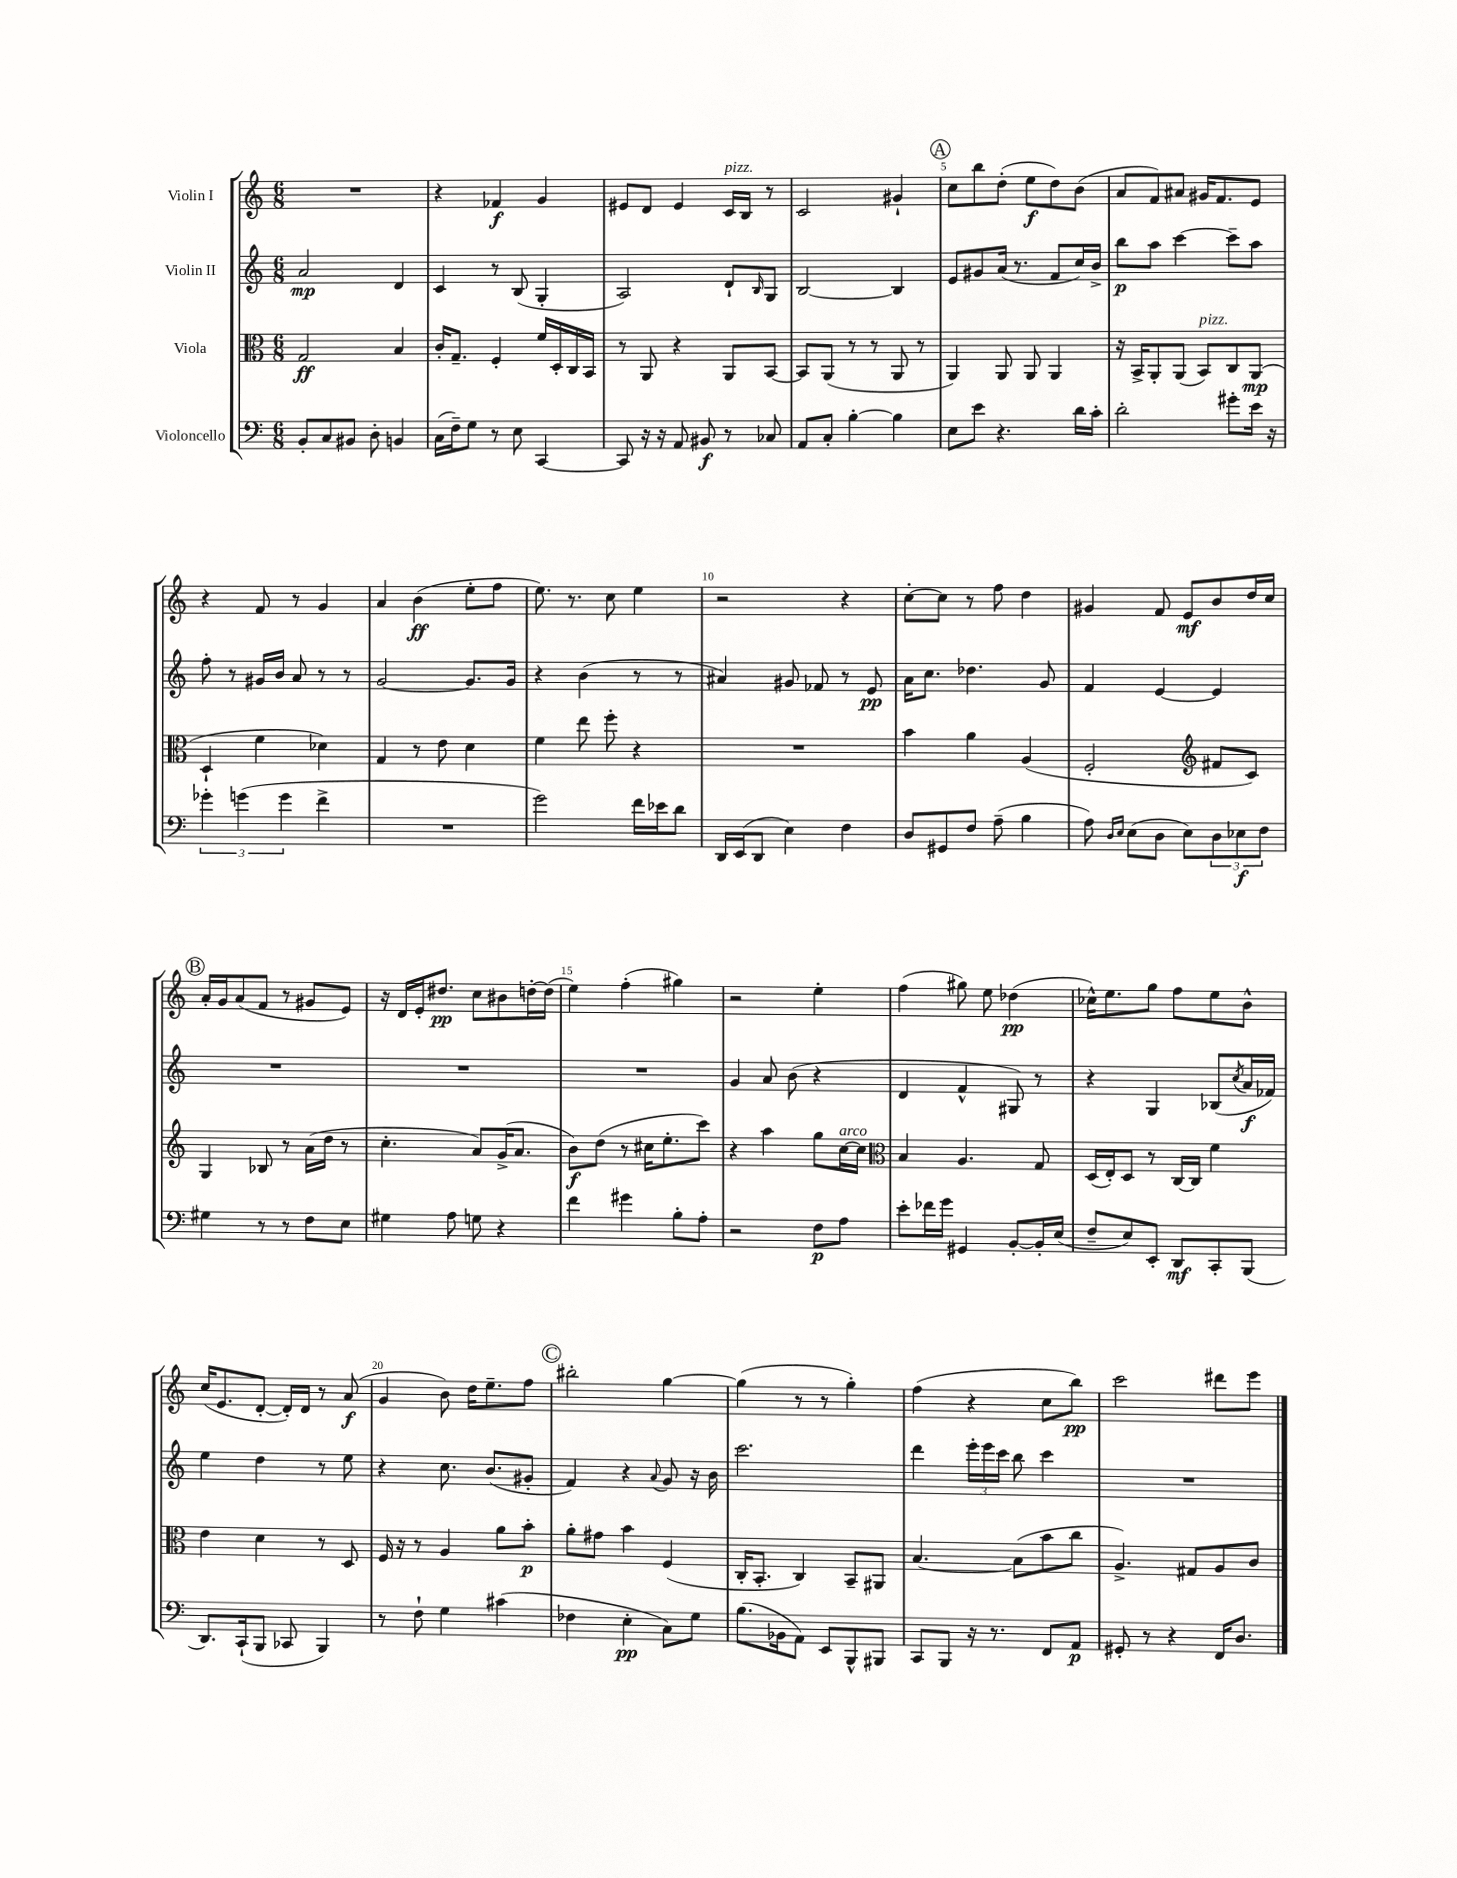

**kern	**dynam	**kern	**dynam	**kern	**dynam	**kern	**dynam
*part4	*part4	*part3	*part3	*part2	*part2	*part1	*part1
*staff4	*staff4	*staff3	*staff3	*staff2	*staff2	*staff1	*staff1
*I"Violoncello	*	*I"Viola	*	*I"Violin II	*	*I"Violin I	*
*clefF4	*	*clefC3	*	*clefG2	*	*clefG2	*
*k[]	*	*k[]	*	*k[]	*	*k[]	*
*M6/8	*	*M6/8	*	*M6/8	*	*M6/8	*
=1	=1	=1	=1	=1	=1	=1	=1
8BB'/L	.	2G/	ff	2a/	mp	2.r	.
8C/	.	.	.	.	.	.	.
8BB#X/J	.	.	.	.	.	.	.
8D'\	.	.	.	.	.	.	.
4BBn/	.	4B/	.	4d/	.	.	.
=2	=2	=2	=2	=2	=2	=2	=2
(16C\LL	.	16c'/KL	.	4c/	.	4r	.
16F~\J)	.	8.G~/J	.	.	.	.	.
8G\J	.	.	.	.	.	.	.
8r	.	4F'/	.	8r	.	4f-X/	f
8E\	.	.	.	(8B/	.	.	.
[4CC/	.	16f/LL	.	4G'/	.	4g/	.
.	.	16D'/	.	.	.	.	.
.	.	16C/	.	.	.	.	.
.	.	16BB/JJ	.	.	.	.	.
=3	=3	=3	=3	=3	=3	=3	=3
8CC/]	.	8r	.	2A/)	.	8e#X/L	.
16r	.	8AA/	.	.	.	8d/J	.
16r	.	.	.	.	.	.	.
8AA/	.	4r	.	.	.	4e#/	.
8BB#X/	f	.	.	.	.	.	.
!	!	!	!	!	!	!LO:TX:a:i:t=pizz.	!
8r	.	8AA/L	.	8d`/L	.	16c/LL	.
.	.	.	.	.	.	16B/JJ	.
.	.	.	.	16qqB/	.	.	.
8C-X/	.	[8BB/J	.	8G/J	.	8r	.
=4	=4	=4	=4	=4	=4	=4	=4
8AA/L	.	8BB/L]	.	[2B/	.	2c/	.
8C'/J	.	(8AA/J	.	.	.	.	.
[4B'\	.	8r	.	.	.	.	.
.	.	8r	.	.	.	.	.
4B\]	.	8AA/	.	4B/]	.	4g#X`/	.
.	.	8r	.	.	.	.	.
!!LO:REH:place=s1:t=A
=5	=5	=5	=5	=5	=5	=5	=5
8E\L	.	4AA/)	.	8e/L	.	8cc\L	.
8e\J	.	.	.	8g#X/	.	8bb\	.
4.r	.	8AA/	.	(16a/Jk	.	(8dd'\J	.
.	.	.	.	8.r	.	.	.
.	.	8AA/	.	.	.	8ee\L	f
.	.	4AA/	.	8f/L	.	8dd\)	.
16d\LL	.	.	.	16cc/L)	.	(8b\J	.
16c'\JJ	.	.	.	16b^/JJ	.	.	.
=6	=6	=6	=6	=6	=6	=6	=6
2d'\	.	16r	.	8bb\L	p	8a/L	.
.	.	16BB^/KL	.	.	.	.	.
.	.	8AA'/	.	8aa\J	.	8f/)	.
.	.	(8AA/J	.	[4ccc\	.	8a#X/J	.
!	!	!LO:TX:a:i:t=pizz.	!	!	!	!	!
.	.	8BB/L)	.	.	.	16g#X/KL	.
.	.	.	.	.	.	8.f/	.
8g#X'\L	.	8C/	.	8ccc~\L]	.	.	.
16e\Jk	.	(8AA/J	mp	8aa\J	.	8e/J	.
16r	.	.	.	.	.	.	.
!!LO:LB:g=z
=7	=7	=7	=7	=7	=7	=7	=7
6g-X'\	.	4D`/	.	8ff'\	.	4r	.
.	.	.	.	8r	.	.	.
(6gn\	.	.	.	.	.	.	.
.	.	4f\	.	16g#X/LL	.	8f/	.
.	.	.	.	16b/JJ	.	.	.
6g\	.	.	.	.	.	.	.
.	.	.	.	8a/	.	8r	.
4f^\	.	4d-X\)	.	8r	.	4g/	.
.	.	.	.	8r	.	.	.
=8	=8	=8	=8	=8	=8	=8	=8
2.r	.	4G/	.	[2g/	.	4a/	.
.	.	8r	.	.	.	(4b\	ff
.	.	8e\	.	.	.	.	.
.	.	4d\	.	8.g/L]	.	8ee'\L	.
.	.	.	.	.	.	8ff\J	.
.	.	.	.	16g/Jk	.	.	.
=9	=9	=9	=9	=9	=9	=9	=9
2g\)	.	4f\	.	4r	.	8.ee\)	.
.	.	.	.	.	.	8.r	.
.	.	8ee\	.	(4b\	.	.	.
.	.	8ff'\	.	.	.	8cc\	.
16f\LL	.	4r	.	8r	.	4ee\	.
16e-X\J	.	.	.	.	.	.	.
8d\J	.	.	.	8r	.	.	.
=10	=10	=10	=10	=10	=10	=10	=10
16DD/LL	.	2.r	.	4a#X/)	.	2r	.
(16EE/J	.	.	.	.	.	.	.
8DD/J	.	.	.	.	.	.	.
4E\)	.	.	.	8g#X/	.	.	.
.	.	.	.	8f-X/	.	.	.
4F\	.	.	.	8r	.	4r	.
.	.	.	.	8e/	pp	.	.
=11	=11	=11	=11	=11	=11	=11	=11
8D/L	.	4b\	.	16a\KL	.	[8cc'\L	.
.	.	.	.	8.cc\J	.	.	.
8GG#X/	.	.	.	.	.	8cc\J]	.
8F/J	.	4a\	.	4.dd-X\	.	8r	.
(8A~\	.	.	.	.	.	8ff\	.
4B\	.	(4A/	.	.	.	4dd\	.
.	.	.	.	8g/	.	.	.
=12	=12	=12	=12	=12	=12	=12	=12
8A\)	.	2F'/	.	4f/	.	4g#X/	.
16qqD/LL	.	.	.	.	.	.	.
16qqE/JJ	.	.	.	.	.	.	.
(8E\L	.	.	.	.	.	.	.
8D\J	.	.	.	[4e/	.	8f/	.
8E\L)	.	.	.	.	.	8e/L	mf
*	*	*clefG2	*	*	*	*	*
12D\	.	8f#X/L	.	4e/]	.	8b/	.
12E-X\	f	.	.	.	.	.	.
.	.	8c/J)	.	.	.	16dd/L	.
12F\J	.	.	.	.	.	.	.
.	.	.	.	.	.	16cc/JJ	.
!!LO:LB:g=z
!!LO:REH:place=s1:t=B
=13	=13	=13	=13	=13	=13	=13	=13
4G#X\	.	4G/	.	2.r	.	16a'/LL	.
.	.	.	.	.	.	16g/J	.
.	.	.	.	.	.	(8a/	.
8r	.	8B-X/	.	.	.	8f/J	.
8r	.	8r	.	.	.	8r	.
8F\L	.	(16a\LL	.	.	.	8g#X/L	.
.	.	16dd\JJ	.	.	.	.	.
8E\J	.	8r	.	.	.	8e/J)	.
=14	=14	=14	=14	=14	=14	=14	=14
4G#X\	.	4.cc'\	.	2.r	.	16r	.
.	.	.	.	.	.	16d/LL	.
.	.	.	.	.	.	16e'/J	.
.	.	.	.	.	.	8.dd#X/J	pp
8A\	.	.	.	.	.	.	.
8Gn\	.	8a/L)	.	.	.	8cc\L	.
4r	.	(16g^/K	.	.	.	8b#X\	.
.	.	8.a/J	.	.	.	.	.
.	.	.	.	.	.	[16ddn'\L	.
.	.	.	.	.	.	(16dd\JJ]	.
=15	=15	=15	=15	=15	=15	=15	=15
4f\	.	8b\L)	f	2.r	.	4ee\)	.
.	.	(8dd\J	.	.	.	.	.
4g#X\	.	8r	.	.	.	(4ff'\	.
.	.	16cc#X\KL	.	.	.	.	.
.	.	8.ee'\	.	.	.	.	.
8B'\L	.	.	.	.	.	4gg#X\)	.
8A'\J	.	8ccc\J)	.	.	.	.	.
=16	=16	=16	=16	=16	=16	=16	=16
2r	.	4r	.	4g/	.	2r	.
.	.	4aa\	.	8a/	.	.	.
.	.	.	.	(8b\	.	.	.
8F\L	p	8gg\L	.	4r	.	4ee'\	.
!	!	!LO:TX:a:i:t=arco	!	!	!	!	!
8A\J	.	[16cc\L	.	.	.	.	.
.	.	16cc\JJ]	.	.	.	.	.
=17	=17	=17	=17	=17	=17	=17	=17
*	*	*clefC3	*	*	*	*	*
8e'\L	.	4B/	.	4d/	.	(4ff\	.
16f-X\L	.	.	.	.	.	.	.
16g\JJ	.	.	.	.	.	.	.
4GG#X/	.	4.A/	.	4f^^/	.	8gg#X\)	.
.	.	.	.	.	.	8ee\	.
[8BB'/L	.	.	.	8G#X/)	.	(4dd-X\	pp
16BB'/L]	.	8G/	.	8r	.	.	.
(16E/JJ	.	.	.	.	.	.	.
=18	=18	=18	=18	=18	=18	=18	=18
8F~/L	.	(16D/LL	.	4r	.	16cc-X^^\KL)	.
.	.	16E'/J)	.	.	.	8.ee\	.
8E/)	.	8D/J	.	.	.	.	.
8EE'/J	.	8r	.	4G/	.	8gg\J	.
8DD/L	mf	[16C/LL	.	.	.	8ff\L	.
.	.	16C/JJ]	.	.	.	.	.
8CC'/	.	4f\	.	(8B-X/L	.	8ee\	.
.	.	.	.	8qcc/	.	.	.
(8BBB/J	.	.	.	16a/L	f	8b^^\J	.
.	.	.	.	16f-X/JJ)	.	.	.
!!LO:LB:g=z
=19	=19	=19	=19	=19	=19	=19	=19
8.DD/L)	.	4e\	.	4ee\	.	(16cc/KL	.
.	.	.	.	.	.	8.e/	.
(16CC`/k	.	.	.	.	.	.	.
8BBB/J	.	4d\	.	4dd\	.	[8d'/J	.
8CC-X/	.	.	.	.	.	16d'/LL])	.
.	.	.	.	.	.	16d/JJ	.
4BBB/)	.	8r	.	8r	.	8r	.
.	.	8D/	.	8ee\	.	(8a/	f
=20	=20	=20	=20	=20	=20	=20	=20
8r	.	16F/	.	4r	.	4g/	.
.	.	16r	.	.	.	.	.
8F`\	.	8r	.	.	.	.	.
4G\	.	4A/	.	8.cc\	.	8b\)	.
.	.	.	.	.	.	16dd\KL	.
.	.	.	.	(8.b/L	.	8.ee~\	.
(4c#X\	.	8a\L	.	.	.	.	.
.	.	8b'\J	p	8g#X'/J	.	8ff\J	.
!!LO:REH:place=s1:t=C
=21	=21	=21	=21	=21	=21	=21	=21
4F-X\	.	8a'\L	.	4f/)	.	2bb#X'\	.
.	.	8g#X\J	.	.	.	.	.
4E'\	pp	4b\	.	4r	.	.	.
.	.	.	.	8qqa/	.	.	.
8C\L)	.	(4F/	.	8g/	.	[4gg\	.
8G\J	.	.	.	16r	.	.	.
.	.	.	.	16b\	.	.	.
=22	=22	=22	=22	=22	=22	=22	=22
(8.B\L	.	16C'/KL	.	2.ccc\	.	(4gg\]	.
.	.	8.BB'/J	.	.	.	.	.
16BB-X\k	.	.	.	.	.	.	.
8AA\J)	.	4C/)	.	.	.	8r	.
8EE/L	.	.	.	.	.	8r	.
8BBB^^/	.	8BB~/L	.	.	.	4gg'\)	.
8BBB#X/J	.	8AA#X/J	.	.	.	.	.
=23	=23	=23	=23	=23	=23	=23	=23
8CC/L	.	[4.B/	.	4ddd\	.	(4ff\	.
8BBB/J	.	.	.	.	.	.	.
16r	.	.	.	24eee'\LL	.	4r	.
.	.	.	.	24eee\	.	.	.
8.r	.	.	.	.	.	.	.
.	.	.	.	24ccc\JJ	.	.	.
.	.	(8B\L]	.	8bb\	.	.	.
8FF/L	.	8b\	.	4ccc\	.	8cc\L	.
8AA/J	p	8cc\J	.	.	.	8bb\J)	pp
=24	=24	=24	=24	=24	=24	=24	=24
8GG#X'/	.	4.A^/)	.	2.r	.	2ccc\	.
8r	.	.	.	.	.	.	.
4r	.	.	.	.	.	.	.
.	.	8G#X/L	.	.	.	.	.
16FF/KL	.	8A/	.	.	.	8ddd#X\L	.
8.D/J	.	.	.	.	.	.	.
.	.	8c/J	.	.	.	8eee\J	.
==	==	==	==	==	==	==	==
*-	*-	*-	*-	*-	*-	*-	*-
